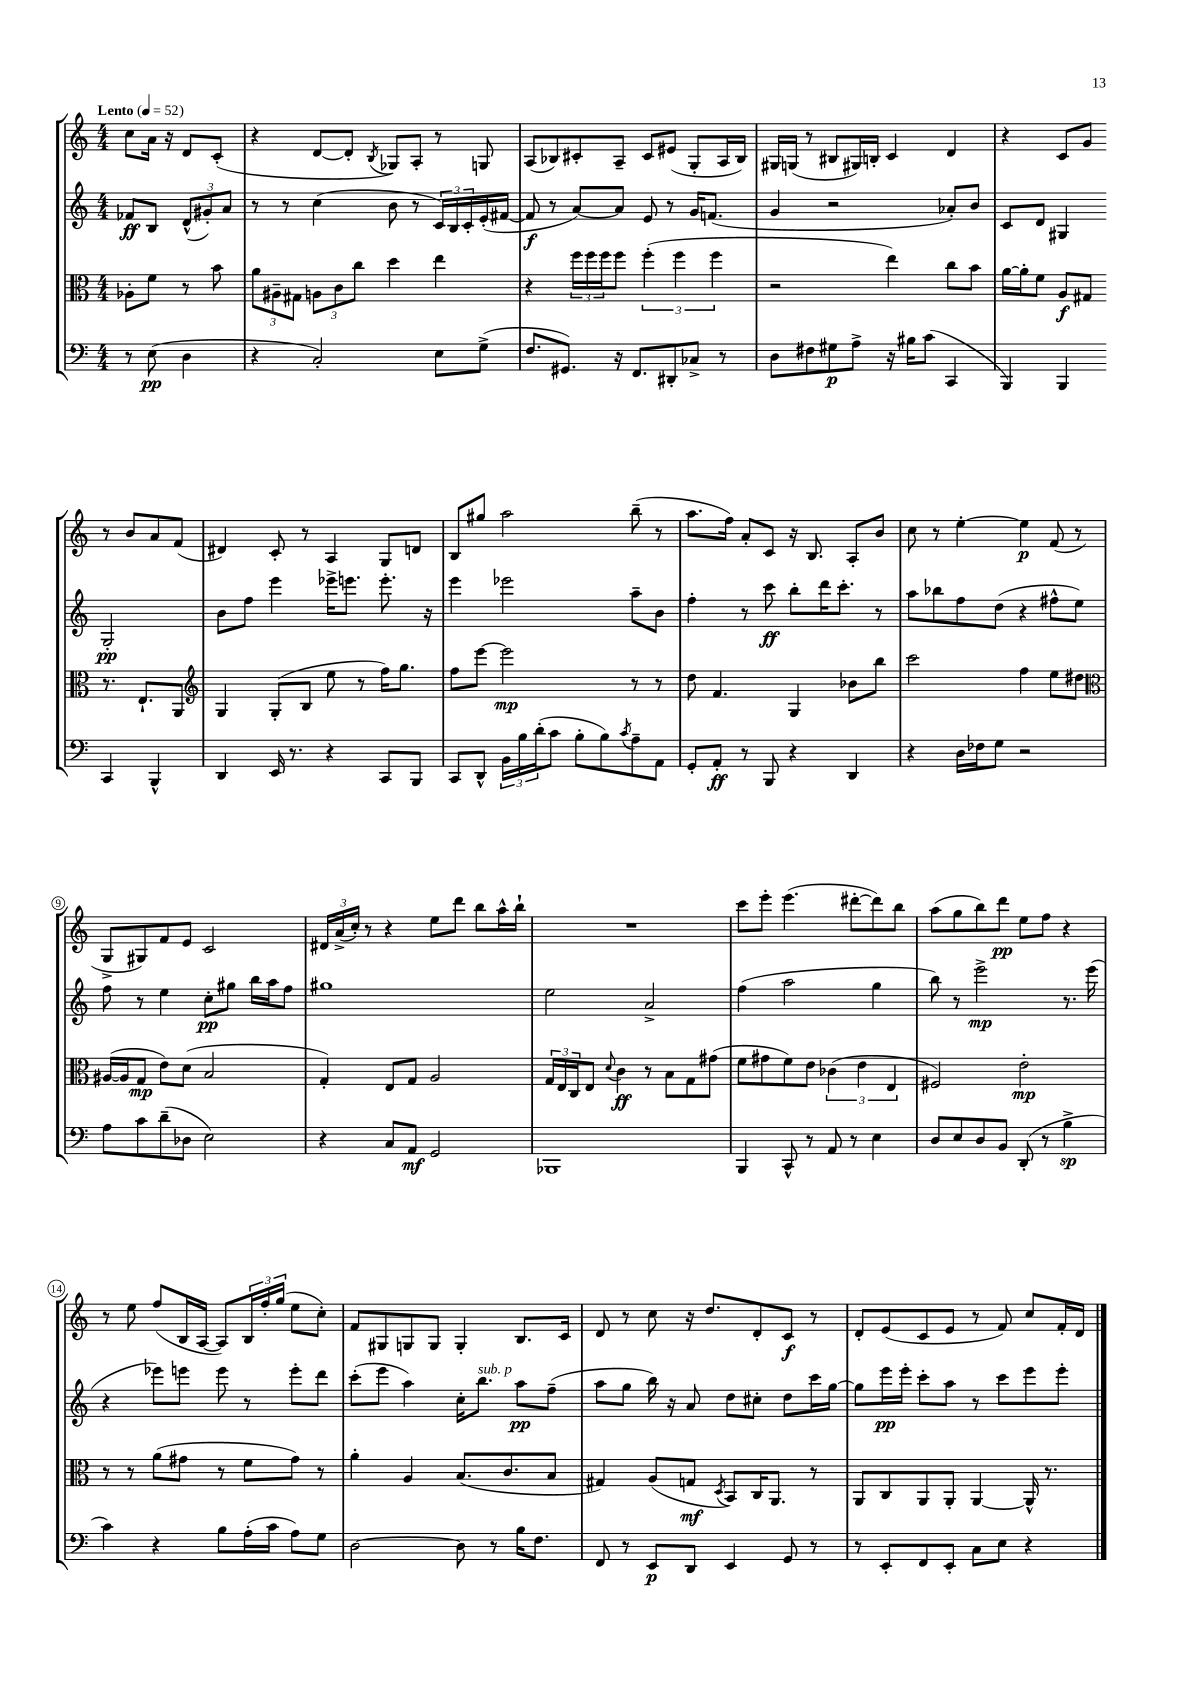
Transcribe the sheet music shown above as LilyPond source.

<<
\new StaffGroup <<
\new Staff = "s0" {
    \clef treble \key c \major \numericTimeSignature \time 4/4 \partial 2 \tempo "Lento" 4 = 52
    c''8 a'16 r16 d'8 c'8-.( |
    r4 d'8~ d'8-. \acciaccatura { b8 } ges8) a8-. r8 g8 |
    a8( bes8) cis'8-. a8-- cis'8 eis'8( g8-. a16 bes16) |
    gis16 g16( r8 bis8 gis16) b16-. c'4 d'4 |
    r4 c'8 g'8 r8 b'8 a'8 f'8( |
    dis'4) c'8-. r8 a4 g8 d'8 |
    b8 gis''8 a''2 b''8--( r8 |
    a''8. f''16) a'8-. c'8 r16 b8. a8-. b'8 |
    c''8 r8 e''4~-. e''4\p f'8( r8 |
    g8-> gis8) f'8 e'8 c'2 |
    \tuplet 3/2 { dis'16 a'16->( c''16-.) } r8 r4 e''8 d'''8 b''8 a''16-^ b''16-! |
    R1 |
    c'''8 e'''8-. e'''4.( dis'''8~-. dis'''8) b''8 |
    a''8( g''8 b''8) d'''8\pp e''8 f''8 r4 |
    r8 e''8 f''8( b16 a16~ a8) \tuplet 3/2 { b16 f''16-. g''16( } e''8 c''8-.) |
    f'8 gis8 g8 g8 g4-. b8. c'16 |
    d'8 r8 c''8 r16 d''8. d'8-. c'8\f r8 |
    d'8-. e'8( c'8 e'8 r8 f'8) c''8 f'16-. d'16 \bar "|." |
}
\new Staff = "s1" {
    \clef treble \key c \major \numericTimeSignature \time 4/4 \partial 2
    fes'8\ff b8 \tuplet 3/2 { d'8-^( gis'8-.) a'8 } |
    r8 r8 c''4( b'8 r8 \tuplet 3/2 { c'16) b16 c'16-. } e'16-.( fis'16~ |
    fis'8\f r8 a'8~) a'8 e'8 r8 g'16 f'8.( |
    g'4 r2 aes'8-.) b'8 |
    c'8 d'8 gis4 gis2-.\pp |
    b'8 f''8 e'''4 ees'''16-> e'''8. e'''8.-. r16 |
    e'''4 ees'''2 a''8-- b'8 |
    f''4-. r8 c'''8\ff b''8-. d'''16 c'''8.-. r8 |
    a''8 bes''8 f''8 d''8( r4 fis''8-^ e''8) |
    f''8 r8 e''4 c''8-.\pp gis''8 b''16 a''16 f''8 |
    gis''1 |
    e''2 a'2-> |
    f''4( a''2 g''4 |
    b''8) r8 e'''2->\mp r8. e'''16( |
    r4 ees'''8) e'''8 e'''8 r8 e'''8-. d'''8 |
    c'''8-.( e'''8 a''4) c''16-. b''8.^\markup { \italic "sub. p" } a''8\pp f''8--( |
    a''8 g''8 b''16) r16 a'8 d''8 cis''8-. d''8 c'''16 g''16~ |
    g''8 e'''16\pp e'''16-. c'''8-. a''8 r8 c'''8 e'''8 e'''8-. \bar "|." |
}
\new Staff = "s2" {
    \clef alto \key c \major \numericTimeSignature \time 4/4 \partial 2
    aes8-. f'8 r8 b'8 |
    \tuplet 3/2 { a'8 ais8-- gis8 } \tuplet 3/2 { a8 c'8 c''8 } d''4 e''4 |
    r4 \tuplet 3/2 { f''16 f''16 f''16 } f''8 \tuplet 3/2 { f''4-.( f''4 f''4 } |
    r2 e''4) c''8 b'8 |
    a'16~ a'16-. f'8 a8\f gis8 r8. e8.-! a,8 |
    \clef treble g4 g8-.( b8 e''8 r8 f''16) g''8. |
    f''8 e'''8~ e'''2\mp r8 r8 |
    d''8 f'4. g4 bes'8 b''8 |
    c'''2 f''4 e''8 dis''8 |
    \clef alto ais16~( ais16 g8\mp e'8) d'8( b2 |
    g4-.) e8 g8 a2 |
    \tuplet 3/2 { g16 e16 c16 } e8 \appoggiatura { d'8 } c'4\ff r8 b8 g8 gis'8( |
    f'8 gis'8 f'8) e'8 \tuplet 3/2 { ces'4( e'4 e4 } |
    fis2) e'2-.\mp |
    r8 r8 a'8( gis'8 r8 f'8 gis'8) r8 |
    a'4-. a4 b8.( c'8. b8 |
    gis4) a8( g8\mf \acciaccatura { d8 } b,8) c16 a,8. r8 |
    a,8 c8 a,8 a,8-. a,4~ a,16-^ r8. \bar "|." |
}
\new Staff = "s3" {
    \clef bass \key c \major \numericTimeSignature \time 4/4 \partial 2
    r8 e8\pp( d4 |
    r4 c2-.) e8 g8->( |
    f8. gis,8.) r16 f,8. dis,8-. ces8-> r8 |
    d8 fis8 gis8\p a8-> r16 bis16 c'8( c,4 |
    b,,4) b,,4 c,4 b,,4-^ |
    d,4 e,16 r8. r4 c,8 b,,8 |
    c,8 d,8-^ \tuplet 3/2 { b,16 b16 d'16-.( } c'8 b8-. b8) \acciaccatura { c'8 } a8-- a,8 |
    g,8-. a,8-.\ff r8 b,,8 r4 d,4 |
    r4 d16 fes16 g8 r2 |
    a8 c'8 d'8--( des8 e2) |
    r4 c8 a,8\mf g,2 |
    bes,,1 |
    b,,4 c,8-^ r8 a,8 r8 e4 |
    d8 e8 d8 b,8 d,8-.( r8 b4->\sp |
    c'4) r4 b8 a16-.( c'16 a8) g8 |
    d2~ d8 r8 b16 f8. |
    f,8 r8 e,8\p d,8 e,4 g,8 r8 |
    r8 e,8-. f,8 e,8-. c8 e8 r4 \bar "|." |
}
>>
>>
\layout { \context { \Score \override BarNumber.stencil = #(make-stencil-circler 0.1 0.3 ly:text-interface::print) } }
